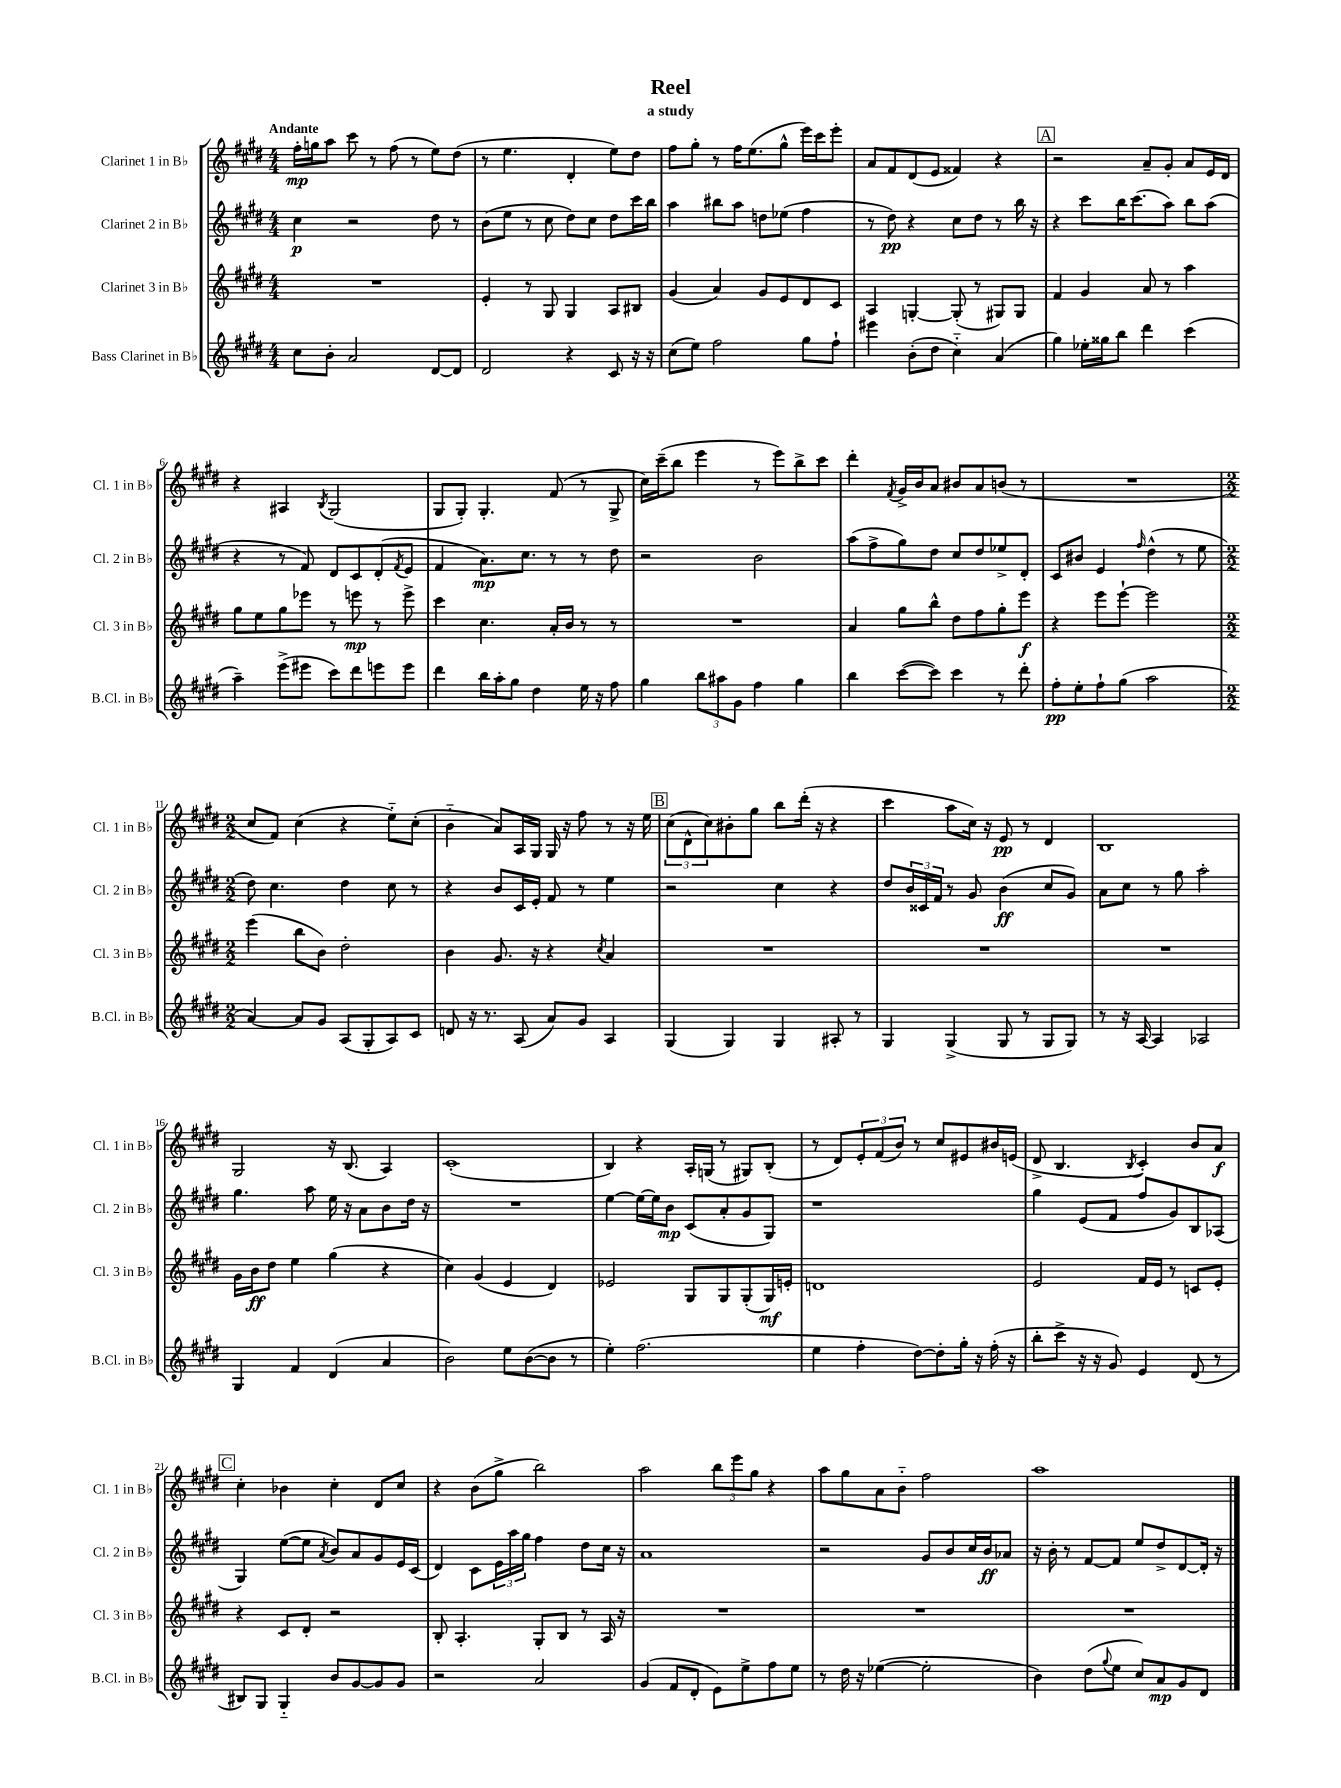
\header { title = "Reel" subtitle = "a study" }
<<
\new StaffGroup <<
\new Staff = "s0" \with { instrumentName = "Clarinet 1 in Bb" shortInstrumentName = "Cl. 1 in Bb" } {
    \clef treble \key e \major \numericTimeSignature \time 4/4 \tempo "Andante"
    fis''16-.\mp g''16 a''8 cis'''8 r8 fis''8( r8 e''8) dis''8( |
    r8 e''4. dis'4-. e''8) dis''8 |
    fis''8 gis''8-. r8 fis''16 e''8.( gis''8-^ e'''16) cis'''16 e'''8-. |
    a'8 fis'8 dis'8( e'8 fisis'4) r4 |
    \mark \markup { \box "A" } r2 a'8-- gis'8-. a'8 e'16 dis'16 |
    r4 ais4 \acciaccatura { b8 } gis2( |
    gis8 gis8-.) gis4.-. fis'8( r8 gis8-> |
    cis''16) cis'''16--( b''8 e'''4 r8 e'''8) b''8-> cis'''8 |
    dis'''4-. \acciaccatura { fis'8 } gis'16-> b'16 a'8 bis'8 a'8 b'8( r8 |
    R1 |
    \numericTimeSignature \time 2/2 cis''8 fis'8) cis''4( r4 e''8-_) cis''8-.( |
    b'4-_ a'8) a16 gis16 gis16 r16 fis''8 r8 r16 e''16 |
    \mark \markup { \box "B" } \tuplet 3/2 { cis''8( dis'8-^ cis''8) } bis'8-. gis''8 b''8 dis'''16-.( r16 r4 |
    cis'''4 a''8 cis''16) r16 e'8\pp r8 dis'4 |
    b1 |
    gis2 r16 b8.( a4) |
    cis'1-.( |
    b4) r4 a16-. g16( r8 gis8) b8-.( |
    r8 dis'8) \tuplet 3/2 { e'8-. fis'8( b'8) } r8 cis''8 eis'8 bis'16 e'16( |
    dis'8-> b4. \acciaccatura { b8 } cis'4-.) b'8 a'8\f |
    \mark \markup { \box "C" } cis''4-. bes'4 cis''4-. dis'8 cis''8 |
    r4 b'8( gis''8-> b''2) |
    a''2 \tuplet 3/2 { b''8 e'''8 gis''8 } r4 |
    a''8 gis''8 a'8 b'8-_ fis''2 |
    a''1 \bar "|." |
}
\new Staff = "s1" \with { instrumentName = "Clarinet 2 in Bb" shortInstrumentName = "Cl. 2 in Bb" } {
    \clef treble \key e \major \numericTimeSignature \time 4/4
    cis''4\p r2 dis''8 r8 |
    b'8( e''8 r8 cis''8 dis''8) cis''8 dis''8 cis'''16 b''16 |
    a''4 bis''8 a''8 d''8 ees''8( fis''4 |
    r8 dis''8\pp) r4 cis''8 dis''8 r8 b''16 r16 |
    \mark \markup { \box "A" } r4 cis'''8 b''16 cis'''8.( a''8) b''8 a''8( |
    r4 r8 fis'8) dis'8 cis'8 dis'8-.( \acciaccatura { fis'8 } e'8 |
    fis'4 a'8.\mp) cis''8. r8 r8 dis''8 |
    r2 b'2 |
    a''8( fis''8-> gis''8) dis''8 cis''8 dis''8 ees''8-> dis'8-. |
    cis'8 bis'8 e'4 \grace { fis''16 } dis''4-^( r8 e''8 |
    \numericTimeSignature \time 2/2 dis''8) cis''4. dis''4 cis''8 r8 |
    r4 b'8 cis'16 e'16-. fis'8 r8 e''4 |
    \mark \markup { \box "B" } r2 cis''4 r4 |
    dis''8 \tuplet 3/2 { b'16 cisis'16 fis'16 } r8 gis'8 b'4\ff( cis''8 gis'8) |
    a'8 cis''8 r8 gis''8 a''2-. |
    gis''4. a''8 e''16 r16 a'8 b'8 dis''16 r16 |
    R1 |
    e''4~ e''16~ e''16 b'8\mp cis'8( a'8-. gis'8 gis8) |
    r1 |
    gis''4 e'8( fis'8 fis''8 gis'8) b8 aes8( |
    \mark \markup { \box "C" } gis4) e''8~( e''8 \acciaccatura { a'8 } b'8) a'8 gis'8 e'16 cis'16( |
    dis'4) cis'8 \tuplet 3/2 { e'16 a''16 gis''16 } fis''4 dis''8 cis''16 r16 |
    a'1 |
    r2 gis'8 b'8 cis''16 b'16\ff aes'8 |
    r16 b'16-. r8 fis'8~ fis'8 e''8 dis''8-> dis'8~ dis'16-. r16 \bar "|." |
}
\new Staff = "s2" \with { instrumentName = "Clarinet 3 in Bb" shortInstrumentName = "Cl. 3 in Bb" } {
    \clef treble \key e \major \numericTimeSignature \time 4/4
    R1 |
    e'4-. r8 gis8 gis4 a8 bis8 |
    gis'4( a'4) gis'8 e'8 dis'8 cis'8 |
    a4 g4~-. g8-.( r8 gis8) gis8 |
    \mark \markup { \box "A" } fis'4 gis'4 a'8 r8 a''4 |
    gis''8 e''8 gis''8 ees'''8 r8 e'''8\mp r8 e'''8-> |
    cis'''4 cis''4. a'16-. b'16 r8 r8 |
    R1 |
    a'4 gis''8 b''8-^ dis''8 fis''8 gis''8-. e'''8\f |
    r4 e'''8 e'''8~-! e'''2 |
    \numericTimeSignature \time 2/2 e'''4( b''8 b'8) dis''2-. |
    b'4 gis'8. r16 r4 \acciaccatura { cis''8 } a'4 |
    \mark \markup { \box "B" } R1 |
    R1 |
    R1 |
    gis'16 b'16\ff dis''8 e''4 gis''4( r4 |
    cis''4) gis'4( e'4 dis'4) |
    ees'2 gis8 gis8 gis8-.( gis16\mf) e'16-. |
    d'1 |
    e'2 fis'16 e'16 r8 c'8 e'8-. |
    \mark \markup { \box "C" } r4 cis'8 dis'8-. r2 |
    b8-. a4.-. gis8-. b8 r8 a16 r16 |
    R1 |
    R1 |
    R1 \bar "|." |
}
\new Staff = "s3" \with { instrumentName = "Bass Clarinet in Bb" shortInstrumentName = "B.Cl. in Bb" } {
    \clef treble \key e \major \numericTimeSignature \time 4/4
    cis''8 b'8-. a'2 dis'8~ dis'8 |
    dis'2 r4 cis'8 r16 r16 |
    cis''8( e''8) fis''2 gis''8 fis''8-! |
    eis'''4 b'8-.( dis''8 cis''4-_) a'4( |
    \mark \markup { \box "A" } gis''4) ees''16-. gisis''16 b''8 dis'''4 cis'''4( |
    a''4--) e'''8->( eis'''8 cis'''8) dis'''8 e'''8 e'''8 |
    dis'''4 b''16 a''16-. gis''8 dis''4 e''16 r16 fis''8 |
    gis''4 \tuplet 3/2 { b''8 ais''8 gis'8 } fis''4 gis''4 |
    b''4 cis'''8~( cis'''8) cis'''4 r8 dis'''8-. |
    fis''8-.\pp e''8-. fis''8-! gis''8( a''2 |
    \numericTimeSignature \time 2/2 a'4~) a'8 gis'8 a8( gis8-. a8) cis'8 |
    d'8 r16 r8. a8( a'8) gis'8 a4 |
    \mark \markup { \box "B" } gis4( gis4) gis4 ais8-. r8 |
    gis4 gis4->( gis8 r8 gis8 gis8) |
    r8 r16 a16~ a4 aes2 |
    gis4 fis'4 dis'4( a'4 |
    b'2) e''8 b'8~( b'8 r8 |
    e''4-.) fis''2.( |
    e''4 fis''4-. dis''8~) dis''8-. gis''16-. r16 fis''16-.( r16 |
    b''8-. cis'''8-> r16 r16 gis'8) e'4 dis'8( r8 |
    \mark \markup { \box "C" } bis8) gis8 gis4-_ b'8 gis'8~ gis'8 gis'8 |
    r2 a'2 |
    gis'4( fis'8 dis'8-. e'8) e''8-> fis''8 e''8 |
    r8 dis''16 r16 ees''4~( ees''2-. |
    b'4) dis''8( \appoggiatura { gis''8 } e''8 cis''8) a'8\mp gis'8 dis'8 \bar "|." |
}
>>
>>
